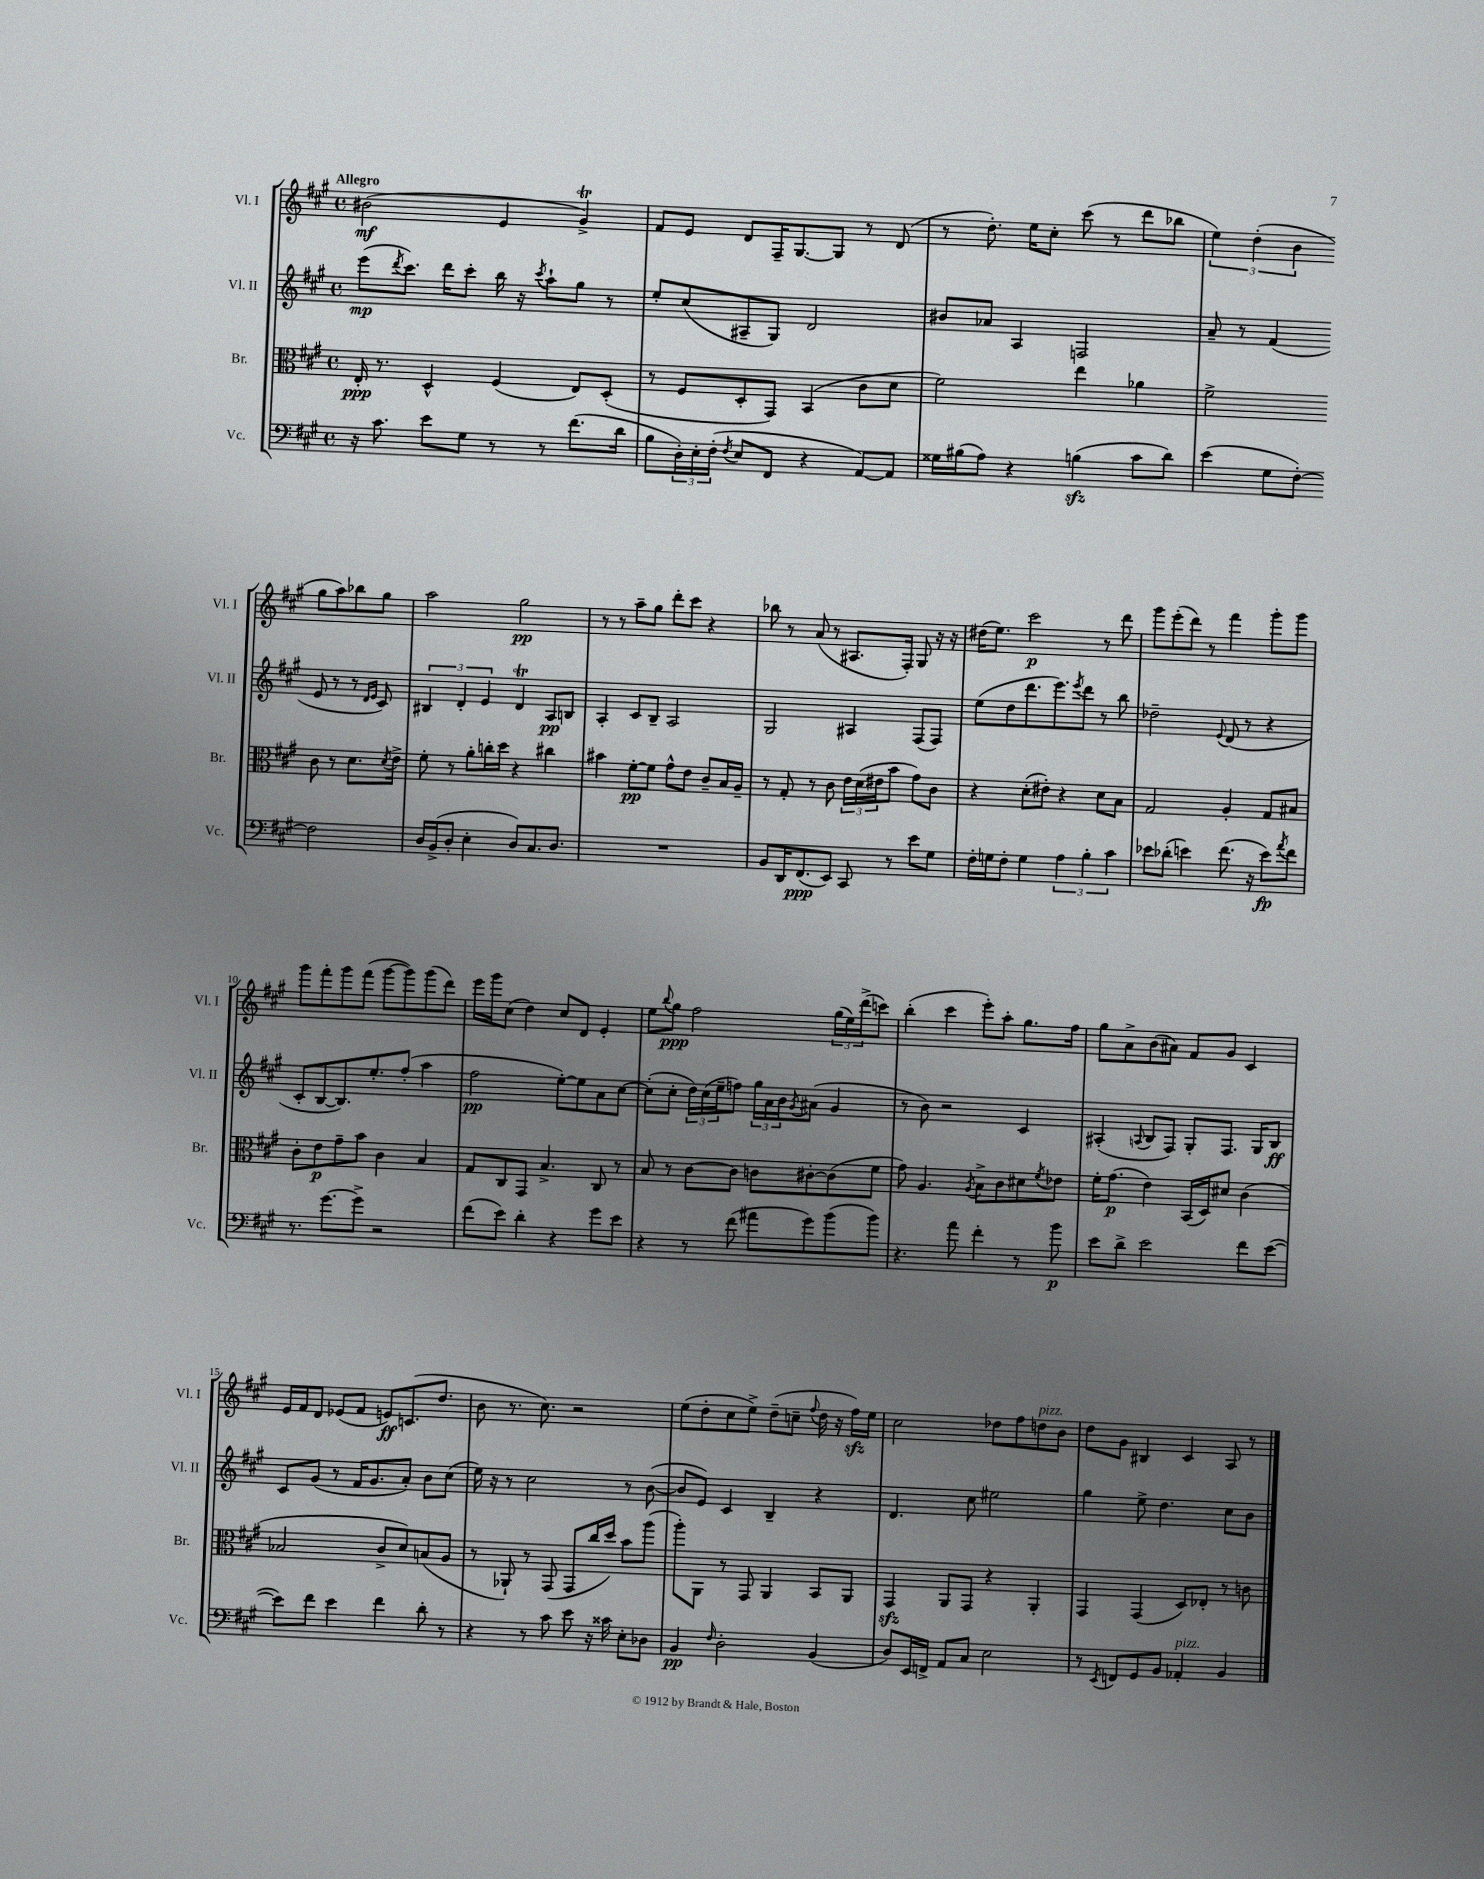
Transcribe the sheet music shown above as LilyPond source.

<<
\new StaffGroup <<
\new Staff = "s0" \with { instrumentName = "Vl. I" shortInstrumentName = "Vl. I" } {
    \clef treble \key a \major \defaultTimeSignature \time 4/4 \tempo "Allegro"
    bis'2\mf( e'4 gis'4->\trill) |
    fis'8 e'8 d'8 fis16-- gis8.~ gis8 r8 d'8( |
    r8 d''8.-.) e''16 cis''8-. cis'''8( r8 d'''8 bes''8 |
    \tuplet 3/2 { e''4) d''4-.( b'4 } gis''8 a''8) bes''8 gis''8 |
    a''2 gis''2\pp |
    r8 r8 a''8-- gis''8 d'''8-. cis'''8 r4 |
    bes''8 r8 a'8( r8 ais8. fis16-.) gis8 r16 r16 |
    dis''16( e''8.) cis'''2\p r8 d'''8 |
    gis'''8 e'''8-.( d'''8) r8 fis'''4 gis'''8-. gis'''8 |
    gis'''8 fis'''8-. gis'''8 fis'''8( gis'''8~ gis'''8) gis'''8( d'''8) |
    e'''16 gis'''16 cis''8( d''4) cis''8 d'8 e'4-. |
    e''8 \appoggiatura { b''8 } gis''8\ppp fis''2 \tuplet 3/2 { gis''16( e''16) d'''16->( } c'''8) |
    b''4-.( cis'''4 e'''8-.) a''8-. gis''8. fis''16 |
    gis''8 a'8-> b'8( ais'8) fis'8 gis'8 cis'4 |
    e'16 fis'16 d'8 ees'8( fis'8 e'8\ff) c'8.( d''8. |
    b'8 r8. cis''8.) r2 |
    e''8( d''8-. cis''8 e''8->) d''8--( c''8-- \appoggiatura { fis''8 } d''16 r16 fis''16\sfz) e''16 |
    cis''2 des''8 fis''8 d''8^\markup { \italic "pizz." } b'8 |
    d''8 gis'8 bis4 cis'4 a8 r8 \bar "|." |
}
\new Staff = "s1" \with { instrumentName = "Vl. II" shortInstrumentName = "Vl. II" } {
    \clef treble \key a \major \defaultTimeSignature \time 4/4
    e'''8\mp( \acciaccatura { d'''8 } cis'''8.) d'''16 cis'''8-. b''16 r16 \acciaccatura { cis'''8 } a''8-! gis''8 r8 |
    e''8-. cis''8( ais8-- gis8) d'2 |
    bis'8 aes'8 a4 f2 |
    a'8-- r8 fis'4( e'8 r8 r8 \grace { d'16 e'16 } cis'8) |
    \tuplet 3/2 { bis4 d'4-. e'4 } d'4\trill a8\pp b8 |
    a4-. cis'8 b8-- a2 |
    gis2 ais4 fis8( fis8) |
    e''8( d''8 d'''8. e'''8.) \acciaccatura { e'''8 } d'''8 r8 b''8 |
    des''2-- \appoggiatura { e'8 } d'8( r8 r4 |
    cis'8-. b8~ b8.) e''8.-. fis''8-.( a''4 |
    fis''2\pp e''8~-.) e''8 a'8 cis''8~ |
    cis''8-.( cis''8-. \tuplet 3/2 { d''16) cis''16( e''16-- } f''8) \tuplet 3/2 { gis''16 a'16 b'16 } \acciaccatura { gis'8 } ais'8( gis'4 |
    r8 b'8) r2 cis'4 |
    ais4-.( \appoggiatura { a8 } b8 fis8) gis8-. fis8. gis16 b8\ff |
    cis'8 gis'8( r8 fis'16 gis'8. a'8-.) b'8 cis''8( |
    e''16) r16 r8 cis''2 r8 b'8~( |
    b'8 e'8) cis'4 b4-- r4 |
    d'4. cis''8 eis''2 |
    gis''4 e''8-> d''4. cis''8 b'8 \bar "|." |
}
\new Staff = "s2" \with { instrumentName = "Br." shortInstrumentName = "Br." } {
    \clef alto \key a \major \defaultTimeSignature \time 4/4
    e16-.\ppp r8. d4-^ fis4( e8) d8-.( |
    r8 fis8 d8-. gis,8) b,4( cis'8 d'8 |
    fis'2) e''4 aes'4 |
    fis'2-> cis'8 r8 d'8. \acciaccatura { d'8 } e'16-> |
    fis'8-. r8 a'8-. c''16-. d''16 r4 cis''4 |
    bis'4 fis'8~-.\pp fis'8 gis'8-^ e'8 cis'8-- b16 a16-- |
    r8 gis8-. r8 cis'8 \tuplet 3/2 { e'16 d'16( eis'16 } b'8 gis'8) cis'8 |
    r4 d'8-.( eis'8-.) r4 d'8 b8 |
    gis2 a4-. gis8 bis8 |
    cis'8-. e'8\p gis'8-- b'8 cis'4 b4 |
    gis8 cis8 gis,8 b4.-> cis8 r8 |
    b8 r8 cis'8~ cis'8 c'8 cis'8~-. cis'8( fis'8 |
    gis'8) a4. \acciaccatura { a8 } b8-> cis'8 dis'8 \acciaccatura { fis'8 } ees'8 |
    fis'16-. gis'8.\p( e'4) b,16( d16) dis'8 cis'4( |
    bes2 cis'8-> d'8) b8( a8 |
    r8 aes,8-!) r8 gis,8( gis,8 cis''16 d''16) b'8 a''8( |
    a''8-.) a,8 r8 gis,8 a,4 b,8 a,8 |
    gis,4\sfz a,8 gis,8 r4 a,4-. |
    gis,4 gis,4( d8) ees8-. r8 c'8 \bar "|." |
}
\new Staff = "s3" \with { instrumentName = "Vc." shortInstrumentName = "Vc." } {
    \clef bass \key a \major \defaultTimeSignature \time 4/4
    r16 cis'8. e'8 gis8 r8 r8 fis'8.( d'16 |
    b8 \tuplet 3/2 { d16-.) e16-. fis16-.( } \acciaccatura { fis8 } e8 fis,8 r4 a,8~) a,8 |
    gisis16 bis16( a8) r4 b4\sfz( cis'8 d'8) |
    e'4( gis8 fis8~-.) fis2 |
    d16 b,16->( d8-. e4-. d8) cis8. d8. |
    R1 |
    b,8 d,16 fis,8.\ppp( e,8) cis,8 r8 e'8 gis8 |
    fis16-. g16 fis8-. g4 \tuplet 3/2 { a4 b4-. cis'4 } |
    ees'8 des'8-.( e'4) fis'8.( r16 e'8\fp) \acciaccatura { a'8 } fis'8 |
    r8. gis'8.~ gis'8-> r2 |
    fis'8( e'8) d'4-. r4 gis'8 e'8 |
    r4 r8 fis'8( ais'8 gis'8) b'8( b'8) |
    r4. a'8 fis'4-. r8 b'8\p |
    e'8 d'8-> e'2 fis'8 e'8~( |
    e'8) fis'8 e'4 fis'4 d'8-. r8 |
    r4 r8 cis'8 e'8 r16 cisis'16 e8-. des8 |
    b,4\pp \grace { fis16 } d2-. b,4( |
    d8) e,16 f,16-> a,8 cis8 e2 |
    r8 \acciaccatura { e,8 } f,8 gis,8 b,8 aes,4-.^\markup { \italic "pizz." } b,4 \bar "|." |
}
>>
>>
